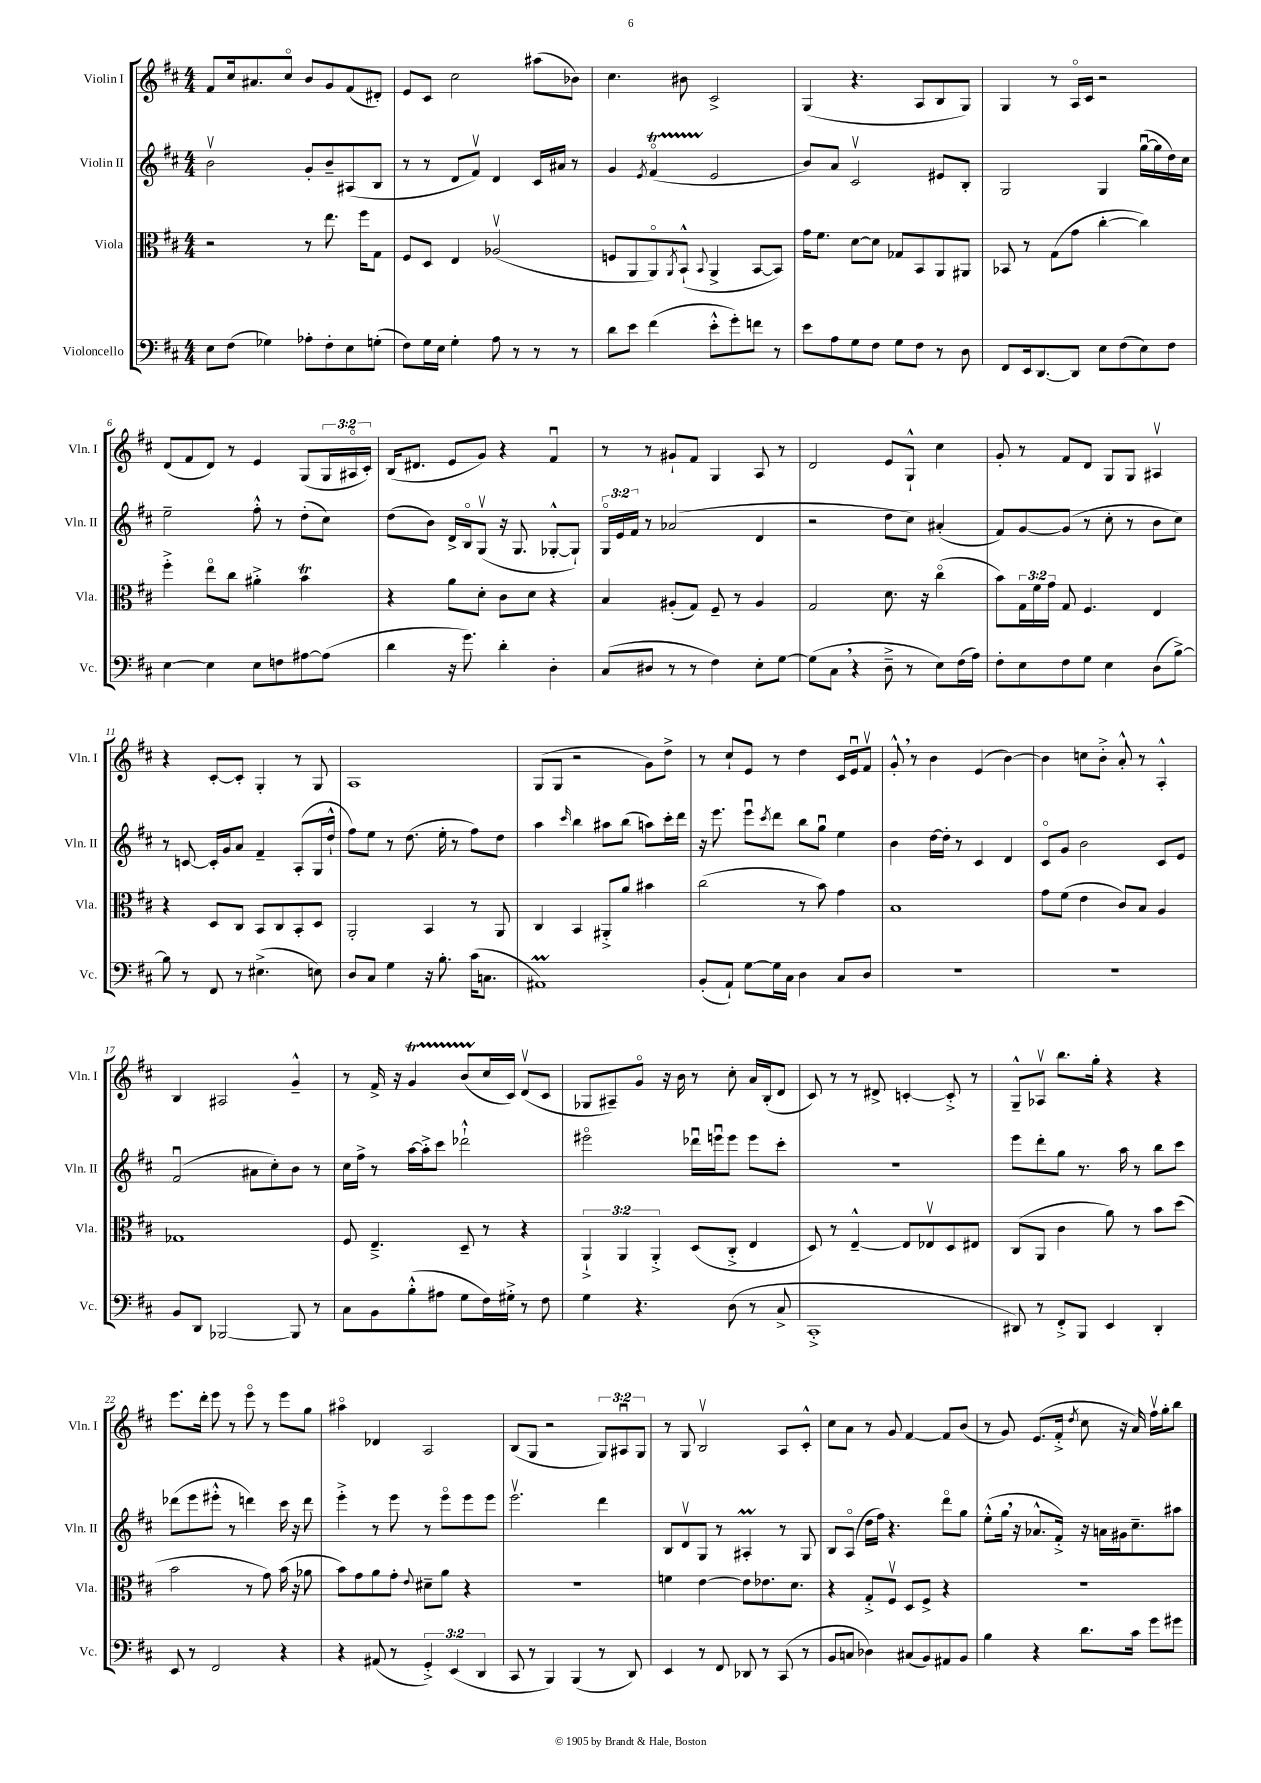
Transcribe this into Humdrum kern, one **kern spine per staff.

**kern	**kern	**kern	**kern
*part4	*part3	*part2	*part1
*staff4	*staff3	*staff2	*staff1
*I"Violoncello	*I"Viola	*I"Violin II	*I"Violin I
*I'Vc.	*I'Vla.	*I'Vln. II	*I'Vln. I
*clefF4	*clefC3	*clefG2	*clefG2
*k[f#c#]	*k[f#c#]	*k[f#c#]	*k[f#c#]
*M4/4	*M4/4	*M4/4	*M4/4
=1	=1	=1	=1
8E\L	2r	2bv\	8f#/L
(8F#\J	.	.	16cc#/k
.	.	.	8.a#X/
4G-X\)	.	.	.
.	.	.	8cc#/J
8A-X'\L	8r	8g'/L	8b/L
8F#'\	8.ee\	8b~/	8g/
8E\	.	(8A#X/	(8f#/
.	16ff#\KL	.	.
(8Gn'\J	8G\J	8B/J	8d#X'/J)
=2	=2	=2	=2
8F#\L)	8F#/L	8r	8e/L
16G\L	8D/J	8r	8c#/J
16E\JJ	.	.	.
4G'\	4E/	8d/L	2cc#\
.	.	8f#v/J)	.
8A\	(2A-Xv/	4d/	.
8r	.	.	.
8r	.	16c#/LL	(8aa#X\L
.	.	16a#X/JJ	.
8r	.	8r	8b-X\J)
=3	=3	=3	=3
8d\L	8Fn/L	4g/	4.cc#\
8e\J	8AA/	.	.
.	.	8qe/	.
(4f#\	8AA/)	(4f#t/	.
.	8qAA/	.	.
.	(8BB`^^/J	.	8b#X\
.	8qqBB/	.	.
8e'^^\L	4AA^/	2e/	2c#^/
8g'\)	.	.	.
8fn\J	[8BB/L	.	.
8r	8BB/J])	.	.
=4	=4	=4	=4
8e\L	16g\KL	8b/L)	(4G/
.	8.f#\J	.	.
8A\	.	8a/J	.
8G\	[8d\L	2c#v/	4.r
8F#\J	8d\J]	.	.
8G\L	8G-X/L	.	.
8F#\J	8BB/	.	8A/L
8r	8AA/	8e#X/L	8B/
8D\	8AA#X/J	8B'/J	8G/J)
=5	=5	=5	=5
8FF#/L	8BB-X/	2G/	4G/
16EE/k	8r	.	.
[8.DD/	.	.	.
.	(8G\L	.	8r
8DD/J]	8g\J	.	16A/LL
.	.	.	16c#/JJ
8E\L	[4cc#'\	4G/	2r
(8F#\	.	.	.
8E\)	4cc#\])	([16ggu\LL	.
.	.	16gg\]	.
8F#\J	.	16dd\)	.
.	.	16cc#\JJ	.
!!LO:LB:g=z
=6	=6	=6	=6
[4E\	4ff#'^\	2ee~\	(8d/L
.	.	.	8f#/
4E\]	8ee\L	.	8d/J)
.	8cc#\J	.	8r
8E\L	4a#X'^\	8ff#'^^\	4e/
8Fn\	.	8r	.
[8A#X\	4bT\	(8dd'\L	(8G/L
(8A#\J]	.	8cc#\J)	24G/L
.	.	.	24A#X/
.	.	.	24c#'/JJ)
=7	=7	=7	=7
4d\	4r	(8dd\L	(16B/KL
.	.	.	8.d#X/J
.	.	8b\J)	.
16r	8a\L	16d^/LL	8e/L
8.g\)	.	16B/J	.
.	8d'\J	(8Gv/J	8g/J)
4d'\	8c#\L	16r	4r
.	.	8.G/	.
.	8d\J	.	.
4D'\	4r	[8G-X'^^/L	4f#u/
.	.	8G-`/J])	.
=8	=8	=8	=8
(8C#/L	4B/	24G/LL	8r
.	.	24e/	.
.	.	24f#/JJ	.
8D#X/J	.	8r	8r
8r	(8A#X'/L	(2a-X/	8g#X`/L
8r	8G/J)	.	8f#/J
4F#\)	8F#~/	.	4G/
.	8r	.	.
8E'\L	4A#/	4d/	8A/
[8G\J	.	.	8r
=9	=9	=9	=9
(8G\L]	2G/	2r	2d/
8C#,\J	.	.	.
4r	.	.	.
8D~^\	8.d\	8dd\L	8e/L
8r	.	8cc#\J)	8G`^^/J
.	16r	.	.
8E\L)	(4cc#\	(4a#X'/	4cc#\
(16F#\L	.	.	.
16A\JJ)	.	.	.
=10	=10	=10	=10
8F#'\L	8b\L)	8f#/L)	8g'/
8E\	24G\L	[8g/	8r
.	24f#\	.	.
.	24g\JJ	.	.
8F#\	8G/	(8g/J]	8f#/L
8G\J	4.F#/	8r	8d/J
4E\	.	8cc#'\	8G/L
.	.	8r	8G/J
(8D\L	4E/	8b\L	4A#Xv/
[8B^\J)	.	8cc#\J)	.
!!LO:LB:g=z
=11	=11	=11	=11
8B\]	4r	8r	4r
8r	.	[8cn/	.
8FF#/	8D/L	16c'/LL]	[8c#'/L
.	.	16g/J	.
8r	8C#/J	8a/J	8c#'/J]
(4.E#X^\	8BB/L	4f#~/	4G'/
.	8C#/	.	.
.	8BB'/	(8A'/L	8r
8En\)	8D/J	16G/L	8G/
.	.	16dd`^^/JJ	.
=12	=12	=12	=12
8D/L	2AA'/	8ff#\L)	1A
8C#/J	.	8ee\J	.
4G\	.	8r	.
.	.	(8.dd\	.
16r	4BB/	.	.
8.B'\	.	16ee'\	.
.	.	8r	.
(16c#\KL	8r	8ff#\L)	.
8.Cn\J	.	.	.
.	8AA/	8dd\J	.
=13	=13	=13	=13
1AA#Xm)	4C#/	4aa\	(8G/L
.	.	.	8G/J
.	.	16qqccc#/	.
.	4BB/	4bb\	2r
.	8AA#X'^/L	8aa#X\L	.
.	8a/J	(8bb\J	.
.	4b#X\	8aan\L)	8g\L)
.	.	16ccc#'\L	8dd^\J
.	.	16ddd\JJ	.
=14	=14	=14	=14
(8BB'/L	(2cc#\	16r	8r
.	.	8.eee\	.
8AA`/J)	.	.	8cc#`/L
[8G\L	.	8eeeu\L	8e/J
.	.	8qccc#/	.
16G\L]	.	8ddd\J	8r
16C#\JJ	.	.	.
4D\	8r	8bb\L	4dd\
.	8b\)	8ggu\J	.
8C#/L	4g\	4ee\	16c#/LL
.	.	.	16eu/J
8D/J	.	.	8f#v/J
=15	=15	=15	=15
1r	1B	4b\	8g'^^,/
.	.	.	8r
.	.	[16dd\LL	4b\
.	.	16dd'\JJ]	.
.	.	8r	.
.	.	4c#/	(4e/
.	.	4d/	[4b\)
=16	=16	=16	=16
1r	8g\L	8c#/L	4b\]
.	(8f#\J	8g/J	.
.	4e\	2b\	8ccn\L
.	.	.	8b'^\J
.	8c#/L)	.	8a'^^/
.	8B/J	.	8r
.	4A/	8c#/L	4A'^^/
.	.	8e/J	.
!!LO:LB:g=z
=17	=17	=17	=17
8BB/L	1G-X	(2f#u/	4B/
8DD/J	.	.	.
[2BBB-X/	.	.	2A#X/
.	.	8a#X\L	.
.	.	8cc#'\)	.
8BBB-/]	.	8b\J	4g~^^/
8r	.	8r	.
=18	=18	=18	=18
8C#\L	8F#/	16cc#\LL	8r
.	.	16ff#^\JJ	.
8BB\	4.E~^/	8r	16f#^/
.	.	.	16r
(8B'^^\	.	[16aa\LL	4gT/
.	.	16aa'^\J]	.
8A#X\J	.	8ccc#\J	.
8G\L	8D~/	2ddd-X`^^\	(8bTTT/L
16F#\L)	8r	.	16cc#/L
16G#X'^\JJ	.	.	16c#/JJ)
8r	4r	.	(8dv/L
8F#\	.	.	8c#/J
=19	=19	=19	=19
4G\	6AA`^/	2eee#X\	8G-X/L
.	.	.	8A#X~/)
.	6AA/	.	.
4.r	.	.	8g/J
.	6AA'^/	.	.
.	.	.	16r
.	.	.	16b\
.	(8D/L	16ddd-Xu\LL	8r
.	.	16eeenu\J	.
(8D\	8C#'^/J	8eee\J	8cc#'\
8r	4E/	8eee\L	16a/LL
.	.	.	(16B'/J
8C#^/	.	8ccc#'\J	8d/J
=20	=20	=20	=20
1CC#'^	8D/)	1r	8c#/)
.	8r	.	8r
.	[4E~^^/	.	8r
.	.	.	8d#X^/
.	8E/L]	.	[4cn'/
.	8E-Xv/	.	.
.	8D/	.	8c'^/]
.	8E#X/J	.	8r
=21	=21	=21	=21
8DD#X/)	(8C#/L	8eee\L	8G~^^/L
8r	8AA/J	8ddd'\	8A-Xv/J
8FF#'^/L	4c#\	8gg\J	8.bb\L
8BBB/J	.	8.r	.
.	.	.	16gg'\Jk
4EE/	8a\)	.	4r
.	.	16aa\	.
.	8r	8r	.
4DD#'/	8b\L	8bb\L	4r
.	(8dd\J	8ccc#\J	.
!!LO:LB:g=z
=22	=22	=22	=22
8EE/	2b\	(8ddd-X\L	8.eee\L
8r	.	8eee\	.
.	.	.	16ddd'\Jk
2FF#/	.	8eee#X'^^\J	8eee\
.	.	8r	8r
.	8r	4dddn\)	8eee\
.	8g\)	.	8r
4r	(16b\	16ccc#\	8eee\L
.	16r	16r	.
.	8a-X\	8ddd\	8gg\J
=23	=23	=23	=23
4r	8b\L)	4eee'^\	4aa#X\
.	8g\	.	.
(8AA#X/	8a\	8r	4d-X/
8r	8g'\J	8eee\	.
.	8qqe/	.	.
6GG'^/)	8d#X~\L	8r	2A/
.	8a\J	8eee\L	.
(6EE/	.	.	.
.	4r	8eee\	.
6DD/	.	.	.
.	.	8eee\J	.
=24	=24	=24	=24
8CC#/	1r	2.eeev\	(8B/L
8r	.	.	8G/J
4BBB/)	.	.	2r
(4BBB/	.	.	.
8r	.	4ddd\	12G/L)
.	.	.	12A#Xu/
8DD/)	.	.	.
.	.	.	12G/J
=25	=25	=25	=25
4EE/	4fn\	8B/L	8r
.	.	8dv/	8G/
8r	[4e\	8G/J	2Bv/
8FF#/	.	8r	.
8DD-X/	8e\L]	4A#Xm'/	.
8r	8.e-X\	.	.
(8CC#/	.	8r	8A/L
.	8.d\J	.	.
8r	.	8G/	8c#'^^/J
=26	=26	=26	=26
8BB/L	4r	8B/L	8cc#\L
8Cn/J	.	(8A/J	8a\J
4D-X\)	8G'^/L	16dd\LL	8r
.	.	16ff#\JJ)	.
.	8F#v/J	4.r	8g/
(8C#X/L	8D/L	.	[4f#/
8BB/)	8F#^/J	.	.
8AA#X/	4r	8ddd\L	8f#/L]
8BB/J	.	8gg\J	(8b/J
=27	=27	=27	=27
4B\	1r	(8ee'^^\L	8r
.	.	16gg,\Jk	8g/)
.	.	16r	.
4r	.	8.a-X^^/L	(8.e/L
.	.	16f#'^/Jk)	16f#'^/Jk
.	.	.	8qdd/
8.d\L	.	16r	8cc#\
.	.	16an\LL	.
.	.	16g#X\J	16r
16c#\Jk	.	8.cc#~\	16a/)
8g\L	.	.	16ff#v\LL
.	.	.	16gg'\J
8g#X\J	.	8aa#X\J	8bb\J
==	==	==	==
*-	*-	*-	*-
